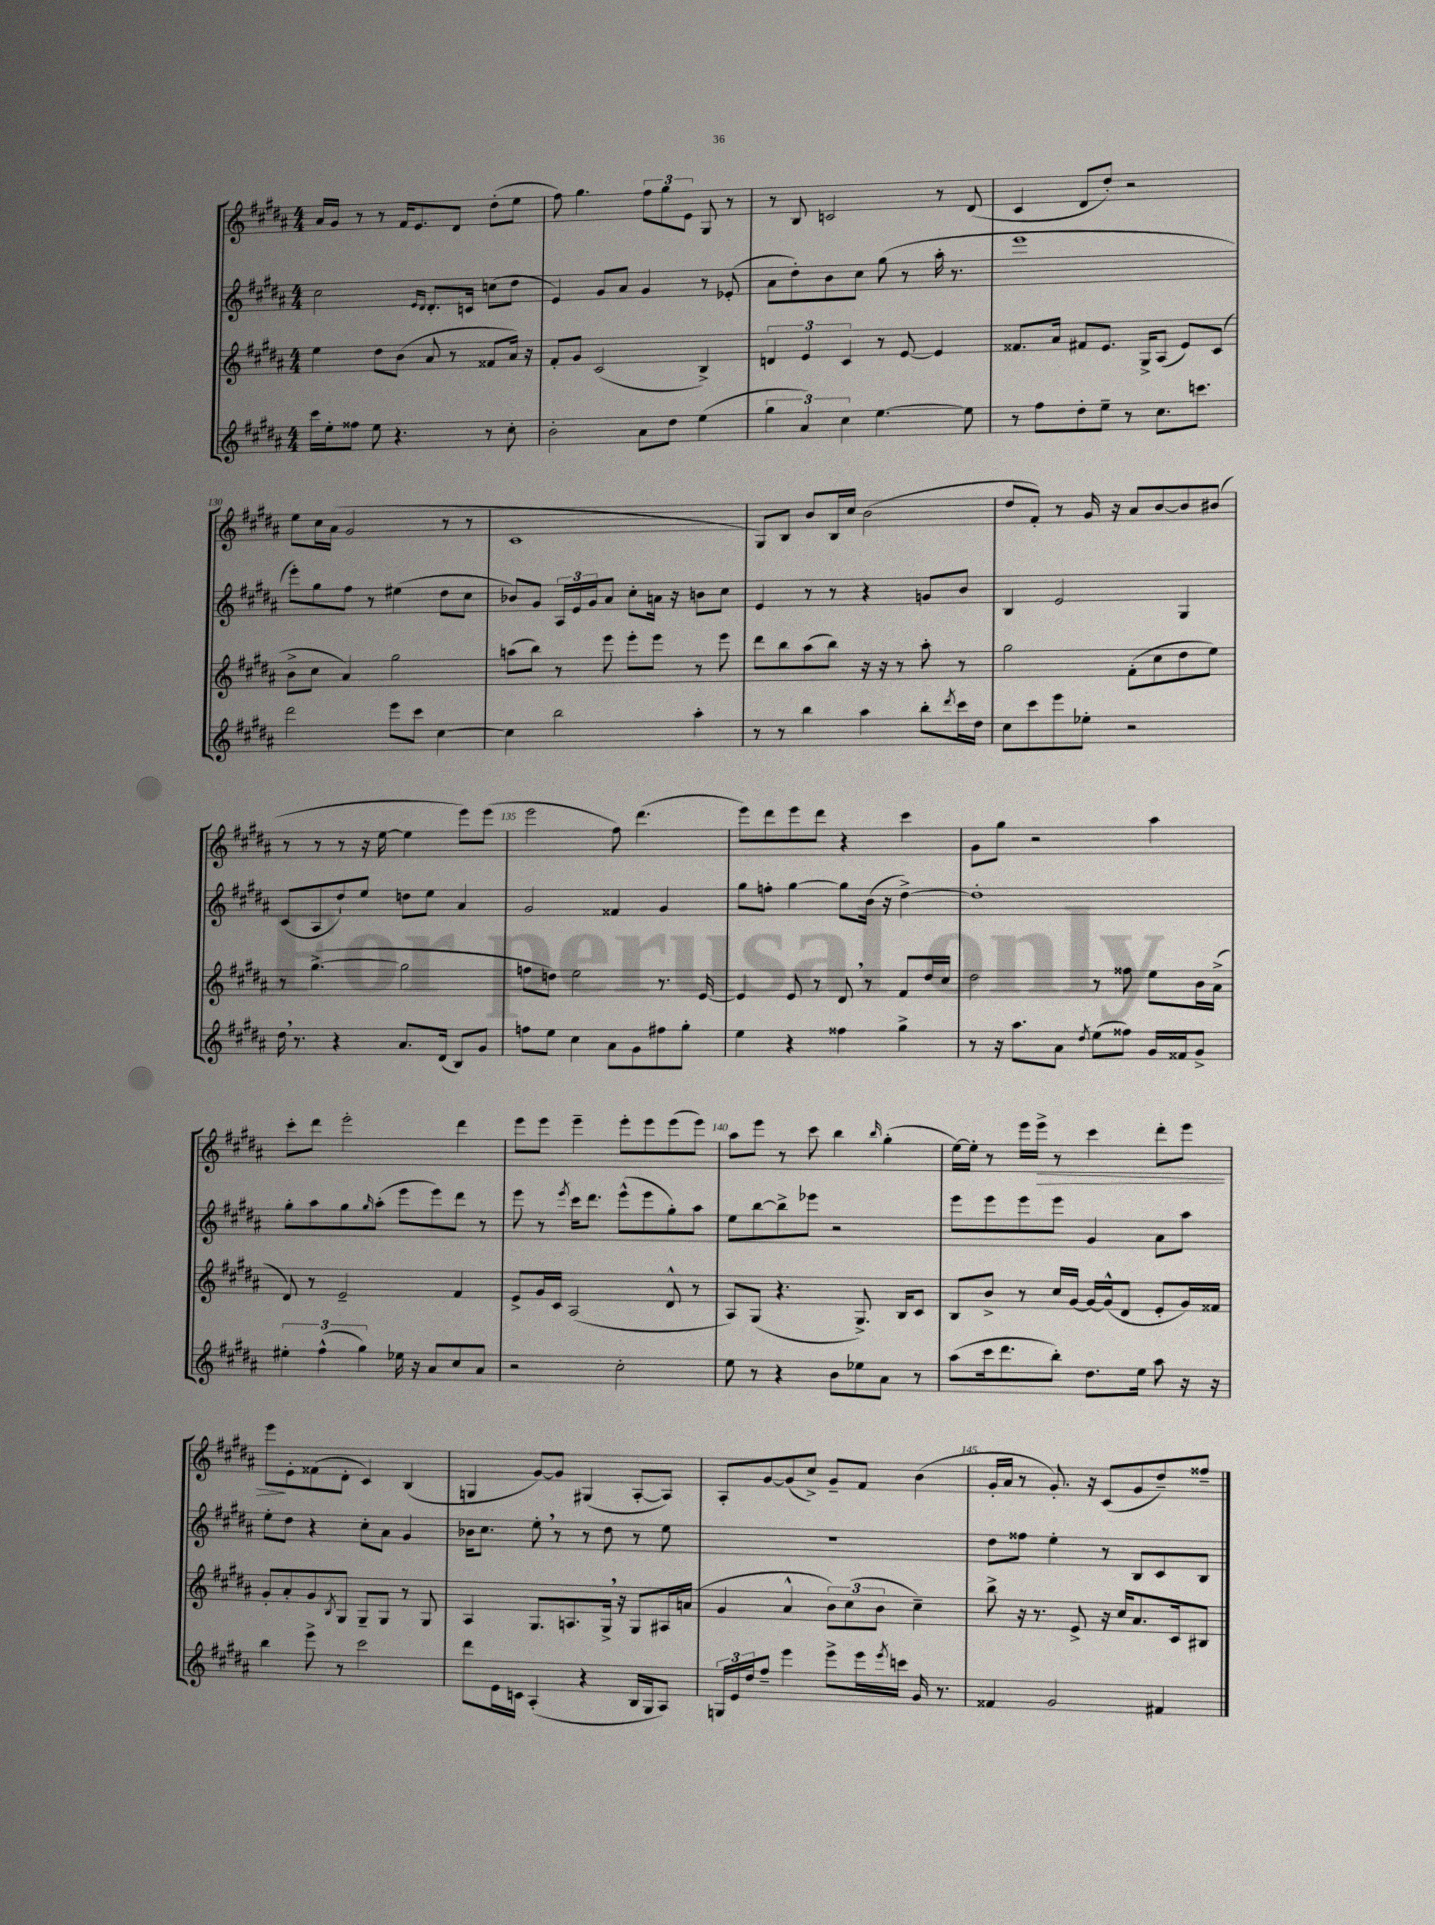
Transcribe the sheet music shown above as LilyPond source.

<<
\new StaffGroup <<
\new Staff = "s0" {
    \clef treble \key b \major \numericTimeSignature \time 4/4
    ais'16 gis'16 r8 r8 fis'16 e'8. dis'8 dis''8-.( e''8 |
    fis''8) gis''4. \tuplet 3/2 { fis''8 gis''8 e'8 } gis8 r8 |
    r8 b8 c'2 r8 dis'8( |
    cis'4 dis'8 dis''8-.) r2 |
    e''8 cis''16 ais'16( gis'2 r8 r8 |
    cis'1 |
    gis8) b8 b'8 b16 cis''16 b'2( |
    dis''8 fis'8-.) r8 gis'16 r16 ais'8 b'8~ b'8 bis'8( |
    r8 r8 r8 r16 e''16~ e''4 e'''8) e'''8( |
    e'''2 fis''8) dis'''4.( |
    e'''8) dis'''8 e'''8 dis'''8 r4 cis'''4 |
    gis'8 gis''8 r2 ais''4 |
    cis'''8-. dis'''8 e'''2-. dis'''4 |
    e'''8 e'''8 e'''4-- e'''8-. e'''8 e'''8( e'''8) |
    ais''8 e'''8 r8 cis'''8 b''4 \grace { b''16 } gis''4-.( |
    e''16~) e''16-. r8 e'''16 e'''16->\> r8 cis'''4 dis'''8-. e'''8 |
    e'''8\! e'8-. fisis'8( dis'8-. cis'4) b4( |
    g4 gis'8~) gis'8 gis4( ais8~-. ais8) |
    ais8-. gis'8~ gis'8( cis''8->) gis'8-- fis'8 b'4( |
    gis'16-. ais'16 r8 gis'8.-.) r16 cis'8( gis'8 dis''8--) fisis''8-- \bar "|." |
}
\new Staff = "s1" {
    \clef treble \key b \major \numericTimeSignature \time 4/4
    cis''2 \grace { e'16 dis'16 } dis'8.-. c'16 c''8( dis''8 |
    e'4) gis'8 ais'8 gis'4 r8 ees'8-.( |
    ais'8 dis''8-.) b'8 cis''8 gis''8( r8 ais''16-. r8. |
    e'''1 |
    e'''8-.) gis''8 fis''8 r8 eis''4( dis''8 cis''8 |
    bes'8) gis'8 \tuplet 3/2 { ais16 e'16 gis'16 } ais'8 cis''8-. a'16 r16 b'8 cis''8 |
    e'4 r8 r8 r4 g'8 b'8 |
    b4 e'2 gis4 |
    cis'8( ais8 dis''8-!) e''8 d''8 e''8 ais'4 |
    gis'2 fisis'4 gis'4 |
    gis''8 f''8-. gis''4~ gis''8 b'16( r16 dis''4~->) |
    dis''1-. |
    gis''8-. ais''8 gis''8 \grace { gis''16 } ais''8-.( e'''8 e'''8) dis'''8 r8 |
    e'''8 r8 \acciaccatura { e'''8 } cis'''16 dis'''8. e'''8-^( e'''8 gis''8-.) ais''8 |
    e''8 b''8~ b''8-> ees'''8 r2 |
    e'''8 e'''8 e'''8 e'''8 gis'4 ais'8 ais''8 |
    e''8-. dis''8 r4 cis''8-. ais'8 gis'4 |
    bes'16 cis''8. e''8-. \breathe r8 r8 dis''8 r8 e''8 |
    R1 |
    dis''8 fisis''8 e''4-. r8 b8 cis'8 b8 \bar "|." |
}
\new Staff = "s2" {
    \clef treble \key b \major \numericTimeSignature \time 4/4
    e''4 dis''8 b'8( ais'8 r8 fisis'8 ais'16) r16 |
    fis'8-. gis'8 cis'2( b4->) |
    \tuplet 3/2 { d'4 e'4 cis'4 } r8 e'8~ e'4 |
    fisis'8. ais'16 fis'8 e'8. gis16-> ais8( e'8) cis'8( |
    b'8-> cis''8 ais'4) gis''2 |
    a''8( b''8) r8 e'''8 e'''8-. e'''8 r8 e'''8 |
    dis'''8 b''8 ais''8( b''8) r16 r16 r8 ais''8-. r8 |
    gis''2 fis'8-.( cis''8 dis''8 e''8) |
    r8 gis''4.~->( gis''2 |
    f''8 d''8) e''2 r8. e'16~ |
    e'4 e'8 r8 dis'8 \breathe r8 fis'8 dis''16 cis''16 |
    dis''2 r8 fisis''8 e''8 b'16 ais'16->( |
    dis'8) r8 e'2-- fis'4 |
    e'8-> gis'16 cis'16 ais2( dis'8-^ r8 |
    ais8) gis8( r4. gis8.->) b16 cis'8 |
    b8 b'8-> r8 cis''16 gis'16~ gis'16~ gis'16-^( dis'8 e'8-. gis'16) fisis'16 |
    gis'8-. ais'8-. gis'8 \acciaccatura { b8 } gis8 gis8-- gis8 r8 gis8 |
    ais4 gis8. a8. gis16-> \breathe r16 gis8 ais16 a'16( |
    gis'4 ais'4-^ \tuplet 3/2 { b'8) cis''8( b'8 } cis''4--) |
    b''8-> r16 r8. e'8-> r16 cis''16 ais'8. cis'16 bis8 \bar "|." |
}
\new Staff = "s3" {
    \clef treble \key b \major \numericTimeSignature \time 4/4
    cis'''16 e''16-. fisis''8 e''8 r4. r8 cis''8-. |
    b'2-. ais'8 dis''8 e''4( |
    \tuplet 3/2 { gis''4 ais'4) cis''4 } e''4.~ e''8 |
    r8 fis''8 dis''8-. e''8-- r8 cis''8. c'''8. |
    dis'''2 e'''8 cis'''8 cis''4~ |
    cis''4 b''2 ais''4-. |
    r8 r8 b''4 ais''4 b''8-. \acciaccatura { dis'''8 } cis'''16 dis''16 |
    cis''8 cis'''8 e'''8 ees''8-. r2 |
    dis''16 \breathe r8. r4 ais'8. dis'16( b8) gis'8 |
    f''8 e''8 cis''4 ais'8 gis'8 fis''8 gis''8-. |
    e''4 r4 fisis''4 gis''4-> |
    r8 r16 ais''8. ais'8 \acciaccatura { dis''8 } e''8( fisis''8) gis'16 fisis'16 gis'8-> |
    \tuplet 3/2 { eis''4-. fis''4-^( gis''4) } ees''16 r16 ais'8 cis''8 ais'8 |
    r2 cis''2-. |
    e''8 r8 r4 b'8 ees''8 ais'8 r8 |
    ais''8( cis'''16 dis'''8. b''8-.) dis''8. e''16 ais''8 r16 r16 |
    b''4 e'''8-> r8 cis'''2 |
    dis'''8 e'16 c'16 ais4-.( r4 b16 gis16 ais8) |
    \tuplet 3/2 { g16 e'16 dis''16 } fis''8-- e'''4 e'''8-> e'''16 \acciaccatura { e'''8 } c'''16 gis'16 r8. |
    fisis'4 gis'2 fis'4 \bar "|." |
}
>>
>>
\layout { \context { \Score currentBarNumber = #126 \override BarNumber.break-visibility = ##(#f #t #t) barNumberVisibility = #(every-nth-bar-number-visible 5) } }
